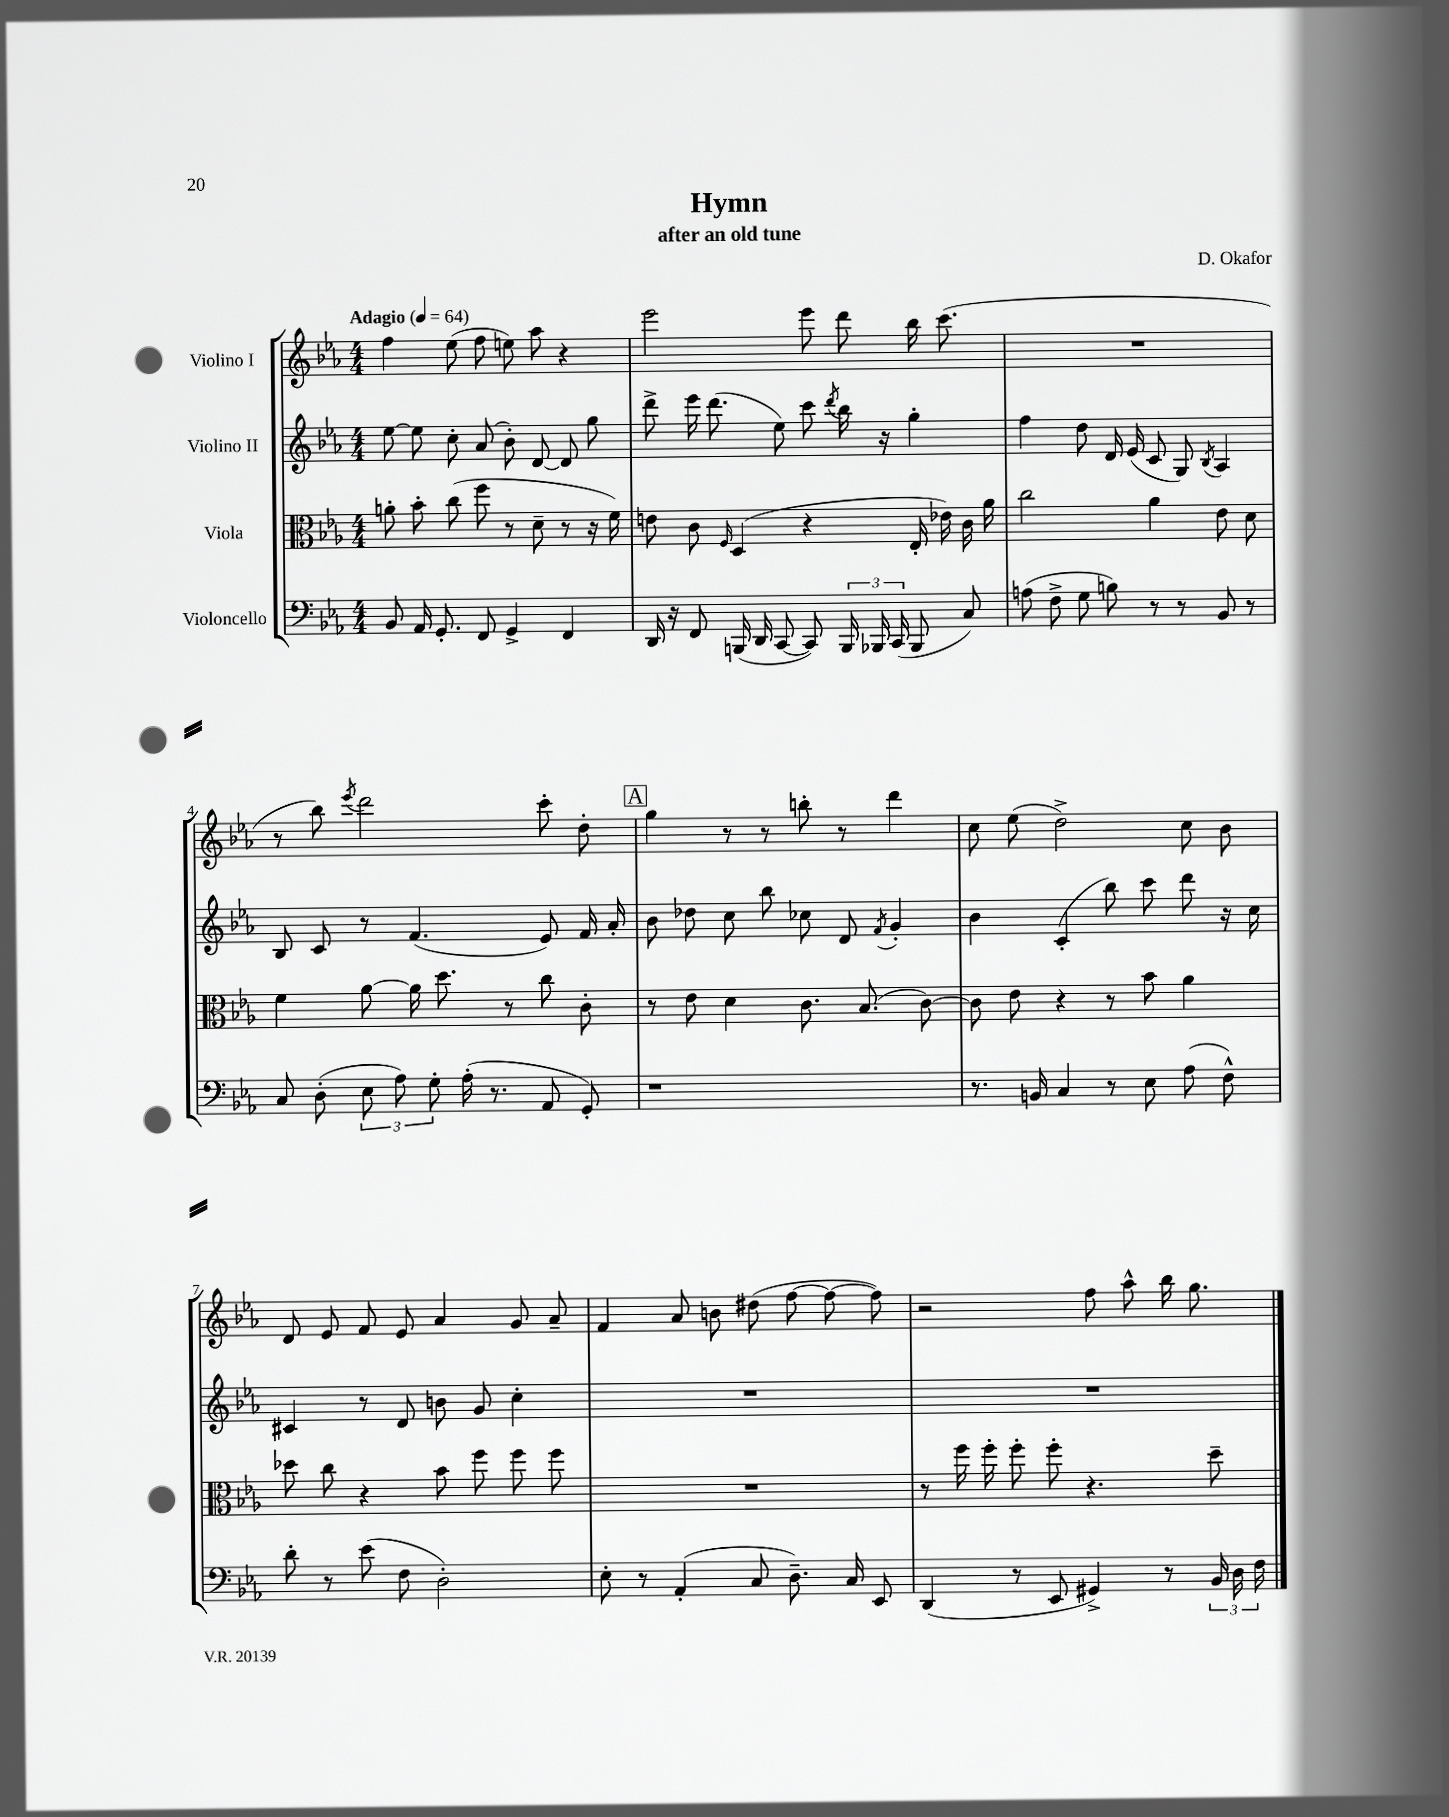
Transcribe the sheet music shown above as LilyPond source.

\header { title = "Hymn" composer = "D. Okafor" subtitle = "after an old tune" }
<<
\new StaffGroup <<
\new Staff = "s0" \with { instrumentName = "Violino I" } {
    \clef treble \key ees \major \numericTimeSignature \time 4/4 \tempo "Adagio" 4 = 64
    \autoBeamOff f''4 ees''8( f''8 e''8) aes''8 r4 |
    ees'''2 ees'''8 d'''8 bes''16 c'''8.( |
    R1 |
    r8 bes''8) \acciaccatura { ees'''8 } d'''2 c'''8-. d''8-. |
    \mark \markup { \box "A" } g''4 r8 r8 b''8-. r8 d'''4 |
    c''8 ees''8( d''2->) c''8 bes'8 |
    d'8 ees'8 f'8 ees'8 aes'4 g'8 aes'8-- |
    f'4 aes'8 b'8 dis''8( f''8~ f''8~ f''8) |
    r2 f''8 aes''8-^ bes''16 g''8. \bar "|." |
}
\new Staff = "s1" \with { instrumentName = "Violino II" } {
    \clef treble \key ees \major \numericTimeSignature \time 4/4
    \autoBeamOff ees''8~ ees''8 c''8-. aes'8( bes'8-.) d'8~ d'8 g''8 |
    d'''8-> ees'''16 d'''8.( ees''8) c'''8 \acciaccatura { d'''8 } bes''16 r16 g''4-. |
    f''4 d''8 d'16 ees'16( c'8 g8) \acciaccatura { bes8 } aes4 |
    bes8 c'8 r8 f'4.( ees'8) f'16 aes'16-. |
    \mark \markup { \box "A" } bes'8 des''8 c''8 bes''8 ces''8 d'8 \acciaccatura { f'8 } g'4-. |
    bes'4 c'4-.( bes''8) c'''8 d'''8 r16 c''16 |
    cis'4 r8 d'8 b'8 g'8 c''4-. |
    R1 |
    R1 \bar "|." |
}
\new Staff = "s2" \with { instrumentName = "Viola" } {
    \clef alto \key ees \major \numericTimeSignature \time 4/4
    \autoBeamOff a'8-. bes'8-. c''8( f''8 r8 d'8-- r8 r16 f'16) |
    e'8 c'8 \grace { f16 } d4( r4 ees16-. ees'16) c'16 aes'16 |
    c''2 aes'4 ees'8 d'8 |
    f'4 aes'8~ aes'16 d''8. r8 c''8 c'8-. |
    \mark \markup { \box "A" } r8 ees'8 d'4 c'8. bes8.( c'8~) |
    c'8 ees'8 r4 r8 bes'8 aes'4 |
    des''8 c''8 r4 bes'8 f''8 f''8 f''8 |
    R1 |
    r8 f''16 f''16-. f''8-. f''8-. r4. d''8-- \bar "|." |
}
\new Staff = "s3" \with { instrumentName = "Violoncello" } {
    \clef bass \key ees \major \numericTimeSignature \time 4/4
    \autoBeamOff bes,8 aes,16 g,8.-. f,8 g,4-> f,4 |
    d,16 r16 f,8 b,,16( d,16 c,8~ c,8) \tuplet 3/2 { b,,16 bes,,16 c,16( } bes,,8 c8) |
    a8( f8-> g8 b8) r8 r8 bes,8 r8 |
    c8 d8-.( \tuplet 3/2 { ees8 aes8) g8-. } aes16-.( r8. aes,8 g,8-.) |
    \mark \markup { \box "A" } r1 |
    r8. b,16 c4 r8 ees8 aes8( f8-^) |
    d'8-. r8 ees'8( f8 d2-.) |
    ees8-. r8 aes,4-.( c8 d8.--) c16 ees,8 |
    d,4( r8 ees,8 gis,4->) r8 \tuplet 3/2 { bes,16 d16 f16 } \bar "|." |
}
>>
>>
